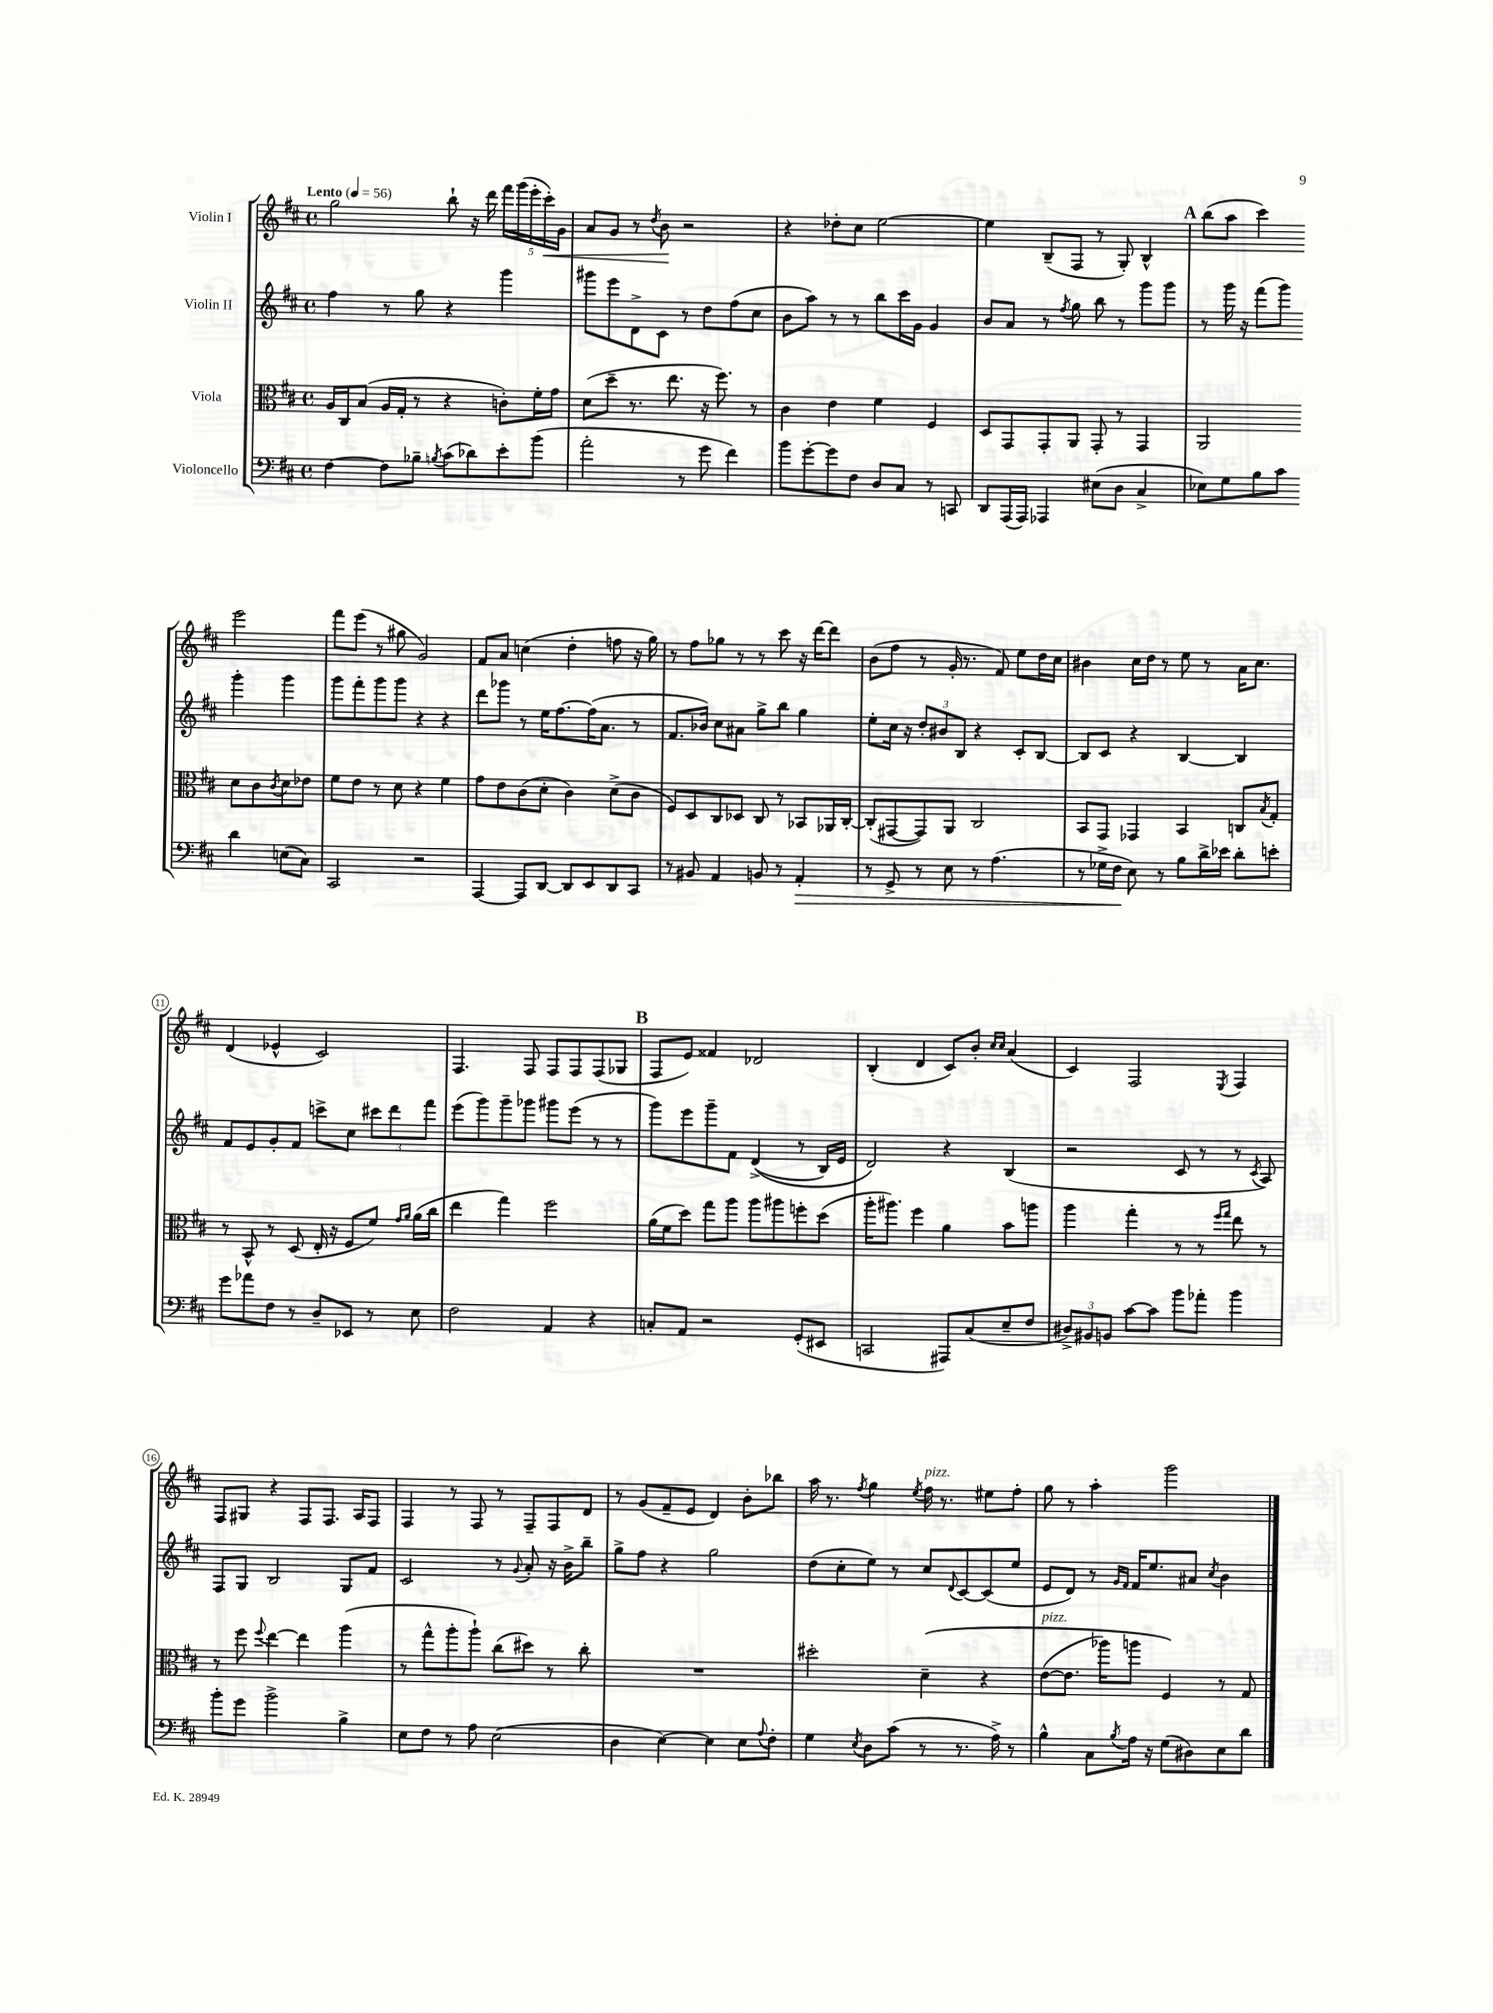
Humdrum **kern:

**kern	**kern	**kern	**kern
*staff4	*staff3	*staff2	*staff1
*clefF4	*clefC3	*clefG2	*clefG2
*k[f#c#]	*k[f#c#]	*k[f#c#]	*k[f#c#]
*M4/4	*M4/4	*M4/4	*M4/4
*met(c)	*met(c)	*met(c)	*met(c)
*MM56	*MM56	*MM56	*MM56
[4F#	16A	4ff#	2gg
.	16C#	.	.
.	(8B	.	.
8F#]	16A	8r	.
.	16G'	.	.
8B-~	8r	8gg	.
8qB	.	.	.
(8c#	4r	4r	8bb`
8d-)	.	.	16r
.	.	.	16ddd
8e'	8c')	4ggg	20fff#
.	.	.	(20ggg
.	.	.	20eee'
(8b	16f#'	.	.
.	.	.	20ccc#')
.	16g	.	.
.	.	.	20g
=	=	=	=
2a'	(8d	8ggg#	8a
.	8dd~	8eee	8g
.	8.r	8d^	8r
.	.	.	8qdd
.	.	8c#	8b
.	8.ee	.	.
8r	.	8r	2r
8g	16r	8dd	.
.	8.ff#)	.	.
4f#)	.	(8ff#	.
.	8r	8cc#	.
=	=	=	=
8b	4c#	8b	4r
[8g'	.	8aa)	.
8g]	4e	8r	8dd-'
8F#	.	8r	8cc#
8D	4f#	8bb	[2ee
8C#	.	16ccc#	.
.	.	16g	.
8r	4F#	4g	.
8CC	.	.	.
=	=	=	=
8DD	8D	8b	4ee]
(16AAA	8GG	8a	.
16AAA)	.	.	.
4AAA-	8GG'	8r	(8B~
.	.	8qff#	.
.	8AA	8gg	8F#
(8E#	8GG'	8bb	8r
8D	8r	8r	8G')
4C#^	4GG	8ggg	4B^^
.	.	8ggg	.
=	=	=	=
8E-)	2AA	8r	(8bb
8G	.	16ggg	8aa
.	.	16r	.
8B	.	(8fff#	4ccc#)
8c#	.	8ggg)	.
4d	8d	4ggg'	2eee
.	8c#	.	.
.	8qc#	.	.
(8E	8d	4ggg	.
8C#)	8e-	.	.
=	=	=	=
2CC#	8f#	8ggg	8fff#
.	8e	8fff#'	(8eee
.	8r	8ggg	8r
.	8d	8ggg	8gg#
2r	4r	4r	2g)
.	4f#	4r	.
=	=	=	=
[4AAA	8g	8ddd	8f#
.	8e	8ggg-	8a
8AAA]	(8c#	8r	(4cc
[8DD	8d'	16ee	.
.	.	[8.ff#	.
8DD]	4c#)	.	4dd'
8EE	.	(16ff#]	.
.	.	8.a	.
8DD	(8d^	.	8ff
8CC#	8c#	8r	16r
.	.	.	16gg)
=	=	=	=
8r	8F#)	8.f#	8r
8BB#	8D	.	8ff#
.	.	16b-)	.
4AA	8C#	8cc#	8gg-
.	8D-	8a#	8r
8BB	8C#	8gg^	8r
8r	8r	8bb	8ccc#
4AA'	8BB-	4gg	16r
.	.	.	[16ddd
.	16AA-	.	8ddd]
.	[16C#'	.	.
=	=	=	=
8r	(8C#']	8ee'	(8b
8GG^	[8GG#	16cc#	8ff#
.	.	16r	.
8r	8GG#])	12dd'	8r
.	.	12b#	.
8E	8AA	.	16g'
.	.	12B	.
.	.	.	8.r
8r	2C#	4r	.
(4.A	.	.	8f#)
.	.	8c#'	8ee
.	.	[8B	16dd
.	.	.	16cc#
=	=	=	=
8r	8BB	8B]	4b#
16G-^	8GG	8c#	.
16F#	.	.	.
8E)	4GG-	4r	16cc#
.	.	.	16dd
8r	.	.	8r
8B	4BB	[4B	8ee
16d^	.	.	8r
16e-	.	.	.
8d'	8C	4B]	16a
.	.	.	8.cc#
.	8qB	.	.
8e'	8G'	.	.
=	=	=	=
8g	8r	8f#	(4d
8a-	8BB^^	8e	.
8F#	8r	8g'	4e-^^
8r	(8D	8f#	.
8D~	16E'	8ccc^	2c#)
.	16r	.	.
8EE-	8F#	8cc#	.
8r	8f#)	12ccc#	.
.	.	12ddd	.
.	16qqg	.	.
.	16qqa	.	.
8E	(16a	.	.
.	.	12fff#	.
.	16cc#	.	.
=	=	=	=
2F#	4ee	(8eee	4.F#
.	.	8ggg)	.
.	4gg)	8ggg~	.
.	.	8ggg-	8F#
4AA	2ff#	8ggg#	8F#
.	.	(8eee	8F#
4r	.	8r	(8F#
.	.	8r	8G-
=	=	=	=
8C'	(16a	8ggg)	8F#
.	16f#	.	.
8AA	8dd)	8eee	8e)
2r	8gg	8ggg~	4f##
.	8aa	8f#	.
.	8aa	&((4d^	2d-
.	8aa#	.	.
(8GG'	8ff'	8r	.
8EE#	(8dd	16B)	.
.	.	16e	.
=	=	=	=
2CC	16aa'	2d&)	(4B'
.	8.aa#)	.	.
.	4ff#	.	4d
8AAA#)	4a	4r	8c#)
(8C#	.	.	8b'
.	.	.	16qqcc#
.	.	.	16qqcc#
8E~	8b	(4B	(4a
8F#	8aa	.	.
=	=	=	=
12D#^)	4aa	2r	4c#)
12BB#	.	.	.
12BB	.	.	.
[8c#	4gg'	.	2F#
8c#]	.	.	.
8b	8r	8c#	.
8a-'	8r	8r	.
.	16qqff#	.	.
.	16qqgg	.	8qE
4b	8ee	8r	4F#
.	.	8qc#	.
.	8r	8A)	.
=	=	=	=
8b'	8r	8F#	8F#
8g	8ff#	8G	8G#
.	8qqff#	.	.
2b^	[4ee	2B	4r
.	4ee]	.	8F#
.	.	.	8.F#
4B^	(4aa	8G	.
.	.	.	16A
.	.	8f#	8F#
=	=	=	=
8E	8r	2c#	4F#
8F#	8gg^^	.	.
8r	8aa'	.	8r
8A	8aa`)	.	8F#
(2E	(8cc#	8r	8r
.	.	8qqg	.
.	8dd#)	8a'	8F#~
.	8r	16r	8F#
.	.	16b^	.
.	8cc#'	8bb~	8d
=	=	=	=
4D	1r	8gg^	8r
.	.	8ff#	(8g
[4E)	.	4r	8f#~
.	.	.	8e
4E]	.	2gg	4d)
8E	.	.	8b'
8qqA	.	.	.
8F#'	.	.	8bb-
=	=	=	=
4G	2dd#'	(8dd	16aa
.	.	.	8.r
.	.	8cc#'	.
8qE	.	.	8qff#
8D	.	8ee)	4gg
(8c#	.	8r	.
.	.	.	8qee
8r	&(4d~	8cc#	16ff#
.	.	.	8.r
.	.	8qqd	.
8.r	.	[8c#	.
.	4r	(8c#]	8ee#
16A^)	.	.	.
8r	.	8ee	8ff#'
=	=	=	=
4B^^	([8e	8e	8gg
.	8.e]	8d)	8r
8C#	.	8r	4aa'
.	16aa-)	.	.
.	.	16qqg	.
8qB	.	16qqf#	.
16A	8aa	16f#	.
16r	.	8.ee	.
(8G	4F#&)	.	2ggg
8D#)	.	8a#	.
.	.	8qcc#	.
8E	8r	4b	.
8d	8G	.	.
==	==	==	==
*-	*-	*-	*-
